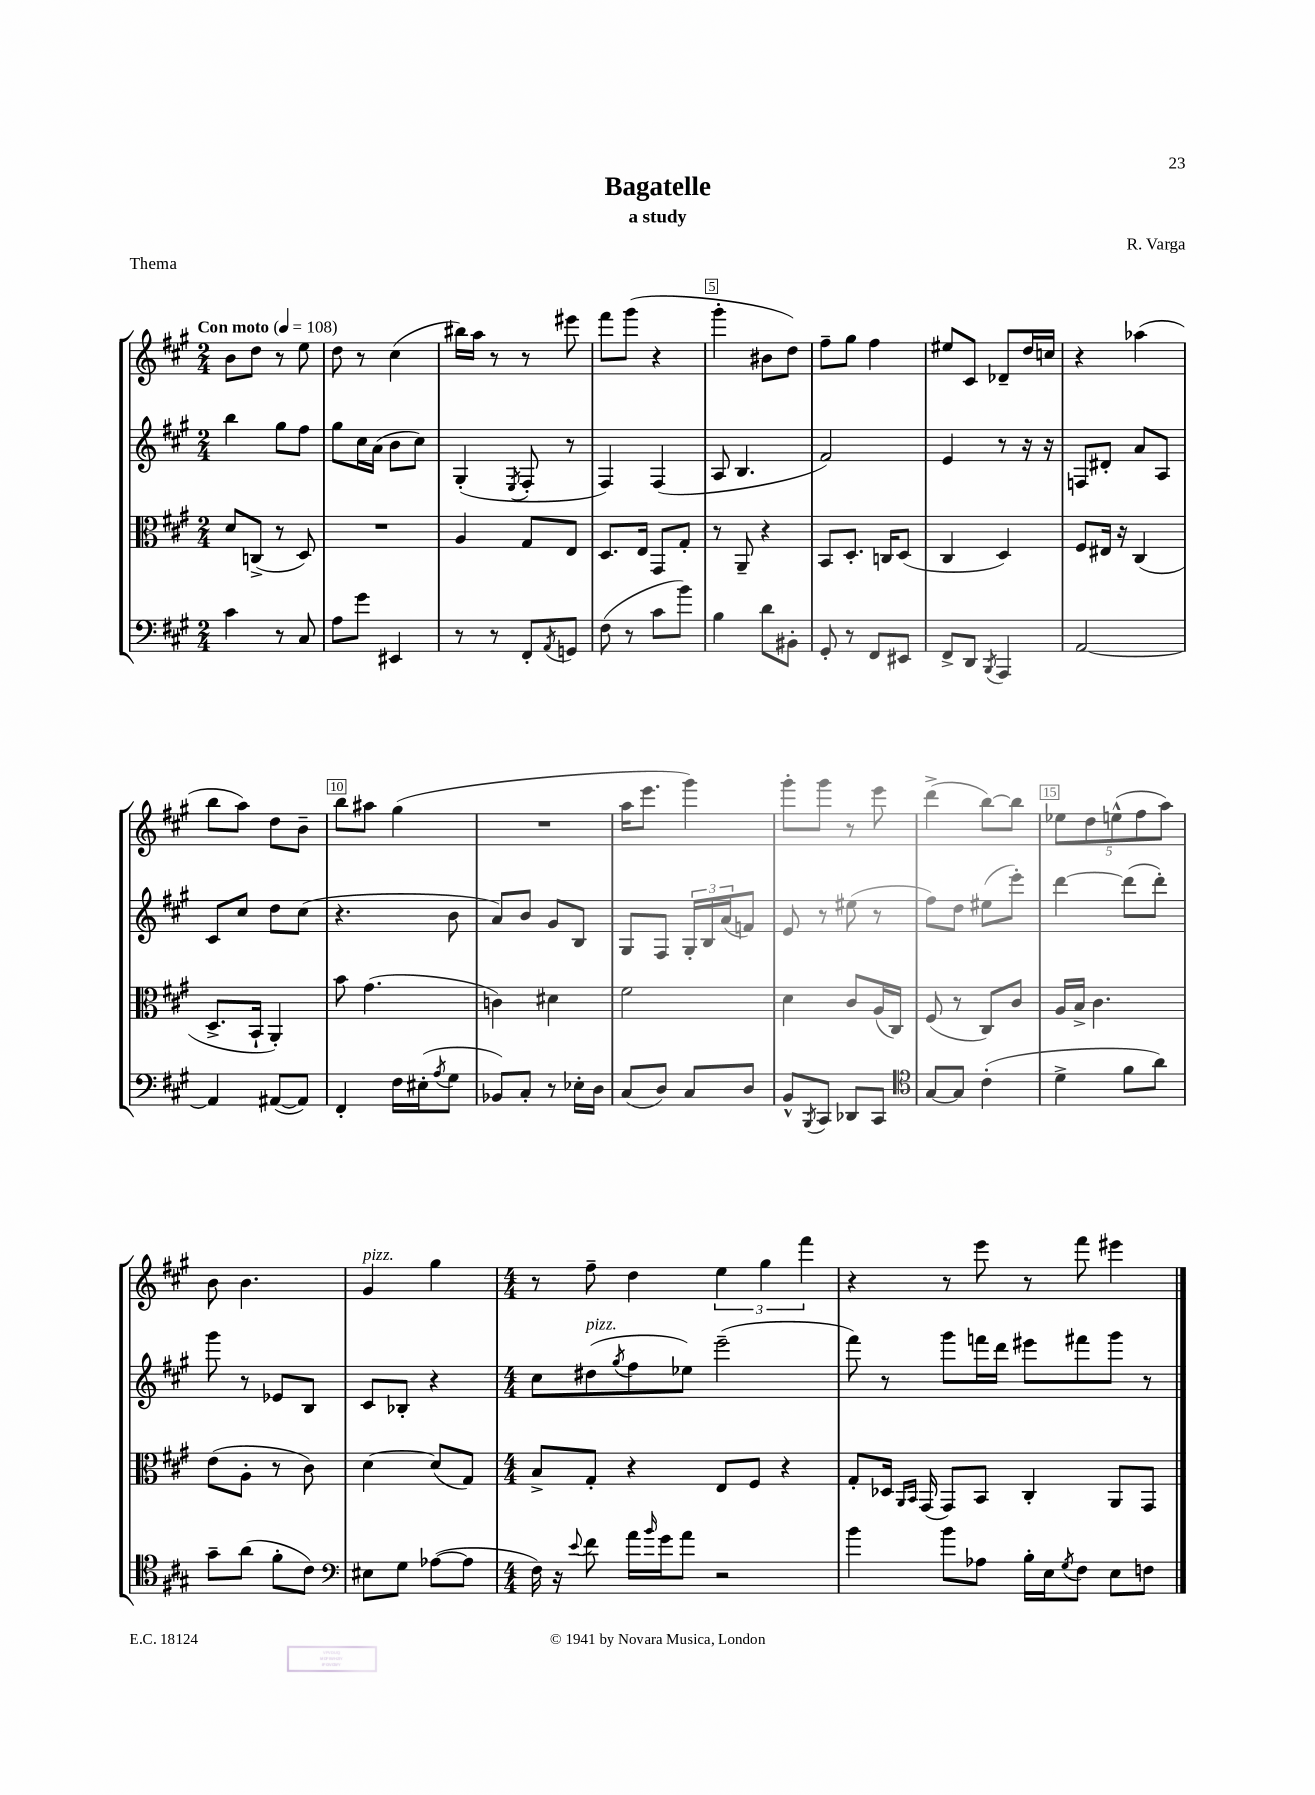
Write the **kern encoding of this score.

**kern	**kern	**kern	**kern
*part4	*part3	*part2	*part1
*staff4	*staff3	*staff2	*staff1
*clefF4	*clefC3	*clefG2	*clefG2
*k[f#c#g#]	*k[f#c#g#]	*k[f#c#g#]	*k[f#c#g#]
*M2/4	*M2/4	*M2/4	*M2/4
*MM108	*MM108	*MM108	*MM108
=1	=1	=1	=1
!	!	!	!LO:TX:a:B:t=Con moto
4c#\	8d/L	4bb\	8b\L
.	(8Cn^/J	.	8dd\J
8r	8r	8gg#\L	8r
8C#/	8D/)	8ff#\J	8ee\
=2	=2	=2	=2
8A\L	2r	8gg#\L	8dd\
8g#\J	.	16cc#\L	8r
.	.	(16a\JJ	.
4EE#X/	.	8b\L	(4cc#\
.	.	8cc#\J)	.
=3	=3	=3	=3
8r	4A/	(4G#'/	16bb#X\LL)
.	.	.	16aa\JJ
8r	.	.	8r
.	.	8qE/	.
8FF#'/L	8G#/L	8F#'/	8r
8qAA/	.	.	.
8GGn/J	8E/J	8r	8eee#X\
=4	=4	=4	=4
(8F#\	8.D/L	4F#/)	8fff#\L
8r	.	.	(8ggg#\J
.	16E/Jk	.	.
8c#\L	8GG#/L	(4F#/	4r
8b\J)	8G#'/J	.	.
=5	=5	=5	=5
4B\	8r	8A/	4ggg#'\
.	8AA~/	4.B/	.
8d\L	4r	.	8b#X\L
8BB#X'\J	.	.	8dd\J)
=6	=6	=6	=6
8GG#'/	8BB/L	2f#/)	8ff#~\L
8r	8.D'/J	.	8gg#\J
8FF#/L	.	.	4ff#\
.	16Cn/KL	.	.
8EE#X/J	(8D/J	.	.
=7	=7	=7	=7
8FF#^/L	4C#/	4e/	8ee#X/L
8DD/J	.	.	8c#/J
8qBBB/	.	.	.
4AAA/	4D/)	8r	8d-X~/L
.	.	16r	16dd/L
.	.	16r	16ccn/JJ
=8	=8	=8	=8
[2AA/	8F#/L	8Fn/L	4r
.	16E#X/Jk	8d#X'/J	.
.	16r	.	.
.	(4C#/	8a/L	(4aa-X\
.	.	8A/J	.
!!LO:LB:g=z
=9	=9	=9	=9
4AA/]	8.D^/L	8c#/L	8bb\L
.	.	8cc#/J	8aa\J)
.	16BB`/Jk	.	.
([8AA#X/L	4AA'/)	8dd\L	8dd\L
8AA#/J])	.	(8cc#\J	8b~\J
=10	=10	=10	=10
4FF#'/	8b\	4.r	8bb\L
.	(4.g#\	.	8aa#X\J
16F#\LL	.	.	(4gg#\
(16E#X'\J	.	.	.
8qA/	.	.	.
8G#\J	.	8b\	.
=11	=11	=11	=11
8BB-X/L)	4cn\)	8a/L)	2r
8C#'/J	.	8b/J	.
8r	4d#X\	8g#/L	.
16E-X'\LL	.	8B/J	.
16D\JJ	.	.	.
=12	=12	=12	=12
(8C#/L	2f#\	8G#/L	16aa\KL
.	.	.	8.eee\J
8D/J)	.	8F#/J	.
8C#/L	.	24G#'/LL	4ggg#\)
.	.	24B/	.
.	.	(24a/J	.
8D/J	.	8fn/J)	.
=13	=13	=13	=13
8BB^^/L	4d\	8e/	8ggg#'\L
8qBBB/	.	.	.
8CC#/J	.	8r	8ggg#\J
8DD-X/L	8c#/L	(8ee#X\	8r
8CC#/J	(16A/L	8r	8eee\
.	16C#/JJ)	.	.
=14	=14	=14	=14
*clefC4	*	*	*
[8G#/L	(8F#/	8ff#\L)	(4ddd^\
8G#/J]	8r	8dd\J	.
(4c#'\	8C#/L)	(8ee#X\L	[8bb\L)
.	8c#/J	8eee'\J)	8bb\J]
=15	=15	=15	=15
4d^\	16A/LL	[4ddd\	10ee-X\L
.	16B^/JJ	.	.
.	.	.	10dd\
.	4.c#\	.	.
.	.	.	(10een^^\
8f#\L	.	(8ddd\L]	.
.	.	.	10ff#\
8a\J)	.	8ddd'\J)	.
.	.	.	10aa\J)
!!LO:LB:g=z
=16	=16	=16	=16
8g#~\L	(8e\L	8ggg#\	8b\
(8a\J	8A'\J	8r	4.b\
8f#'\L	8r	8e-X/L	.
8c#\J)	8c#\)	8B/J	.
=17	=17	=17	=17
*clefF4	*	*	*
!	!	!	!LO:TX:a:i:t=pizz.
8E#X\L	[4d\	8c#/L	4g#/
8G#\J	.	8B-X'/J	.
([8A-X\L	(8d/L]	4r	4gg#\
8A-\J]	8G#/J)	.	.
=18	=18	=18	=18
*M4/4	*M4/4	*M4/4	*M4/4
16F#\)	8B^/L	8cc#\L	8r
16r	.	.	.
8qqe/	.	.	.
!	!	!LO:TX:a:i:t=pizz.	!
8f#\	8G#'/J	(8dd#X\	8ff#~\
.	.	8qgg#/	.
16a\LL	4r	8ff#\	4dd\
16qqb/	.	.	.
16g#\J	.	.	.
8a\J	.	8ee-X\J)	.
2r	8E/L	(2eee~\	6ee\
.	8F#/J	.	.
.	.	.	6gg#\
.	4r	.	.
.	.	.	6fff#\
=19	=19	=19	=19
4b\	8G#'/L	8fff#\)	4r
.	16D-X/Jk	8r	.
.	16qqAA/LL	.	.
.	16qqBB/JJ	.	.
.	(16GG#/	.	.
8b\L	8GG#/L)	8ggg#\L	8r
8A-X\J	8BB/J	16fffn\L	8eee\
.	.	16ddd\JJ	.
16B'\LL	4C#'/	8eee#X\L	8r
16E\J	.	.	.
8qG#/	.	.	.
8F#\J	.	8fff#X\	8fff#\
8E\L	8AA/L	8ggg#\J	4eee#X\
8Fn\J	8GG#/J	8r	.
==	==	==	==
*-	*-	*-	*-
